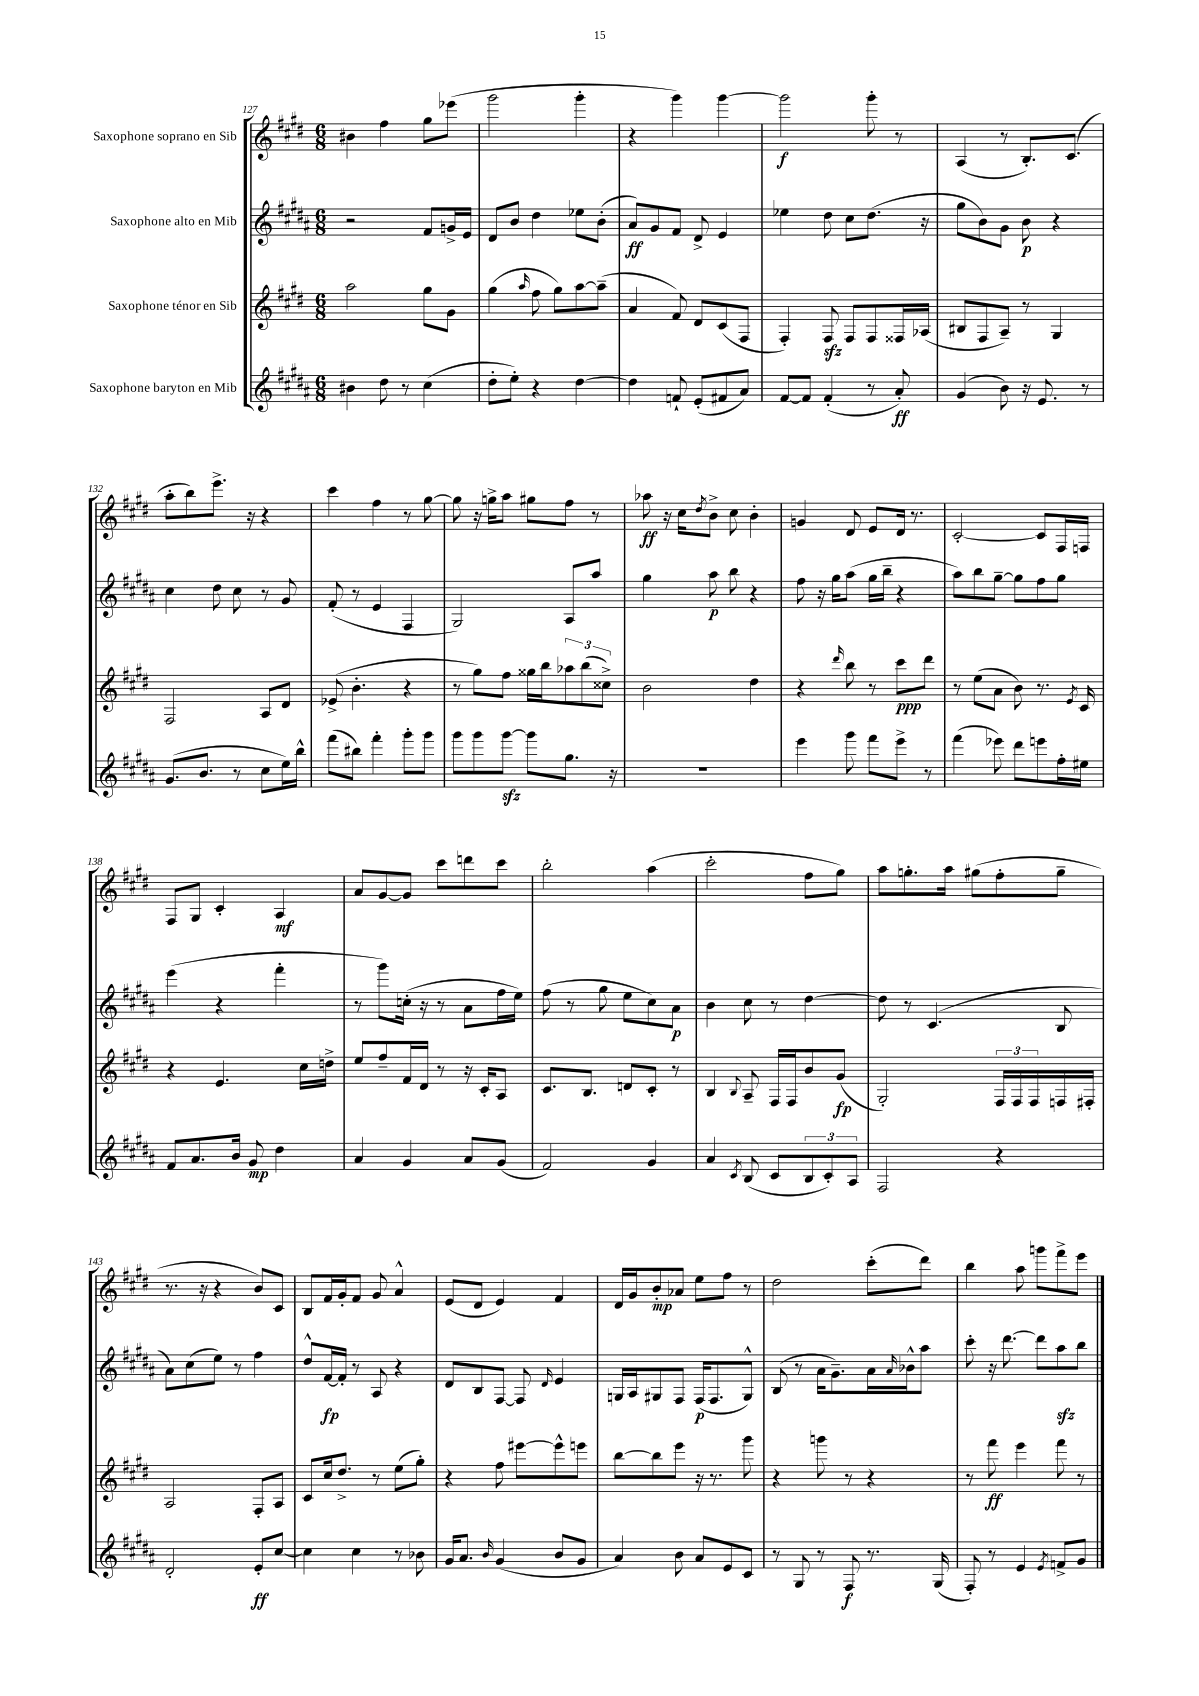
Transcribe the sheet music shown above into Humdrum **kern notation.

**kern	**kern	**kern	**kern
*staff4	*staff3	*staff2	*staff1
*clefG2	*clefG2	*clefG2	*clefG2
*k[f#c#g#d#a#]	*k[f#c#g#d#]	*k[f#c#g#d#a#]	*k[f#c#g#d#]
*M6/8	*M6/8	*M6/8	*M6/8
4b#	2aa	2r	4b#
8dd#	.	.	4ff#
8r	.	.	.
(4cc#	8gg#	8f#	8gg#
.	8g#	16g^	(8eee-
.	.	16e	.
=	=	=	=
8dd#'	(4gg#	8d#	2ggg#
8ee')	.	8b	.
.	16qqaa	.	.
4r	8ff#	4dd#	.
.	8gg#)	.	.
[4dd#	[8aa	8ee-	4ggg#'
.	(8aa~]	(8b'	.
=	=	=	=
4dd#]	4a	8a#)	4r
.	.	8g#	.
8f`	8f#)	8f#	4ggg#)
(8e'	8d#	8d#^	.
8f#	(8c#	4e	[4ggg#
8a#)	8F#	.	.
=	=	=	=
[8f#	4F#')	4ee-	2ggg#]
8f#]	.	.	.
(4f#'	8F#	8dd#	.
.	8F#	8cc#	.
8r	8F#	(8.dd#	8ggg#'
8a#')	16F##	.	8r
.	(16A-	16r	.
=	=	=	=
(4g#	8B#	8gg#	(4A
.	8F#	8b)	.
8b)	8A~)	8g#	8r
16r	8r	8b	8.B')
8.e	.	.	.
.	4G#	4r	.
.	.	.	(8.c#
8r	.	.	.
=	=	=	=
(8.g#	2F#	4cc#	8aa'
.	.	.	8bb)
8.b	.	.	.
.	.	8dd#	8.eee^
8r	.	8cc#	.
.	.	.	16r
8cc#	8A	8r	4r
16ee)	8d#	8g#	.
16bb^^	.	.	.
=	=	=	=
(8fff#	(8e-^	(8f#'	4ccc#
8bb#)	4.b'	8r	.
4fff#'	.	4e	4ff#
8ggg#'	4r	4F#	8r
8ggg#	.	.	[8gg#
=	=	=	=
8ggg#	8r	2G#)	8gg#]
8ggg#	8gg#)	.	16r
.	.	.	16gg^
[8ggg#	8ff#	.	8aa
8ggg#]	16gg##	.	8gg#
.	16bb	.	.
8.gg#	12aa-	8A#	8ff#
.	(12bb	.	.
.	.	8aa#	8r
.	12cc##^)	.	.
16r	.	.	.
=	=	=	=
2.r	2b	4gg#	8aa-
.	.	.	16r
.	.	.	16cc#
.	.	.	8qdd#
.	.	8aa#	8b^
.	.	8bb	8cc#
.	4dd#	4r	4b'
=	=	=	=
4eee	4r	8ff#	4g
.	.	16r	.
.	.	16gg#	.
.	16qqddd#	.	.
8ggg#	8bb	(8aa#	8d#
8fff#	8r	16gg#	8e
.	.	16bb~	.
8eee^	8ccc#	4r	16d#
.	.	.	8.r
8r	8ddd#	.	.
=	=	=	=
(4fff#	8r	8aa#)	[2c#'
.	(8ee	8bb	.
8eee-)	8a	[8gg#~	.
8ddd#	8b)	8gg#]	.
8eee	8.r	8ff#	8c#]
16ff#'	.	8gg#	16F#
.	8qe	.	.
16ee#	16c#	.	16F
=	=	=	=
8f#	4r	(4eee	8F#
8.a#	.	.	8G#
.	4.e	4r	4c#'
16b	.	.	.
8g#	.	.	.
4dd#	.	4fff#'	4A
.	16cc#	.	.
.	16dd^	.	.
=	=	=	=
4a#	8ee	8r	8a
.	8ff#~	8ggg#)	[8g#
4g#	16f#	(16cc'	8g#]
.	16d#	16r	.
.	8r	8r	8ccc#
8a#	16r	8a#	8ddd
.	16c#'	.	.
(8g#	8A	16ff#	8ccc#
.	.	16ee)	.
=	=	=	=
2f#)	8.c#	(8ff#	2bb'
.	.	8r	.
.	8.B	.	.
.	.	8gg#	.
.	8d	8ee	.
4g#	8c#'	8cc#)	(4aa
.	8r	8a#	.
=	=	=	=
4a#	4B	4b	2ccc#'
8qc#	8qqB	.	.
(8B	8A~	8cc#	.
8c#	16F#	8r	.
.	16F#	.	.
12B	8b	[4dd#	8ff#
12c#')	.	.	.
.	(8g#	.	8gg#)
12A#	.	.	.
=	=	=	=
2F#	2G#')	8dd#]	8aa
.	.	8r	8.gg'
.	.	(4.c#	.
.	.	.	16aa
.	.	.	(8gg#
4r	24F#	.	8ff#'
.	24F#	.	.
.	24F#	.	.
.	16F	8B	8gg#~
.	16F#'	.	.
=	=	=	=
2d#'	2A	8a#)	8.r
.	.	(8cc#	.
.	.	.	16r
.	.	8ee)	4r
.	.	8r	.
8e'	8F#'	4ff#	8b)
[8cc#	8A	.	8c#
=	=	=	=
4cc#]	8c#	8dd#^^	8B
.	16cc#	[16f#	16f#
.	8.dd#^	16f#']	16g#'
4cc#	.	8r	8f#
.	8r	8A#	8g#
8r	(8ee	4r	4a^^
8b-	8gg#')	.	.
=	=	=	=
16g#	4r	8d#	(8e
8.a#	.	.	.
.	.	8B	8d#
16qqb	.	.	.
(4g#	8ff#	[8F#	4e)
.	[8eee#	8F#]	.
.	.	16qqd#	.
8b	8eee#^^]	4e	4f#
8g#	8eee	.	.
=	=	=	=
4a#)	[8bb	16G	16d#
.	.	16A#	16g#
.	8bb]	8G#	8b'
8b	8eee	8F#	8a-
8a#	16r	(16F#	8ee
.	8.r	8.F#	.
8e	.	.	8ff#
8c#	8ggg#	8G#^^)	8r
=	=	=	=
8r	4r	(8B	2dd#
8G#	.	8r	.
8r	8ggg	16a#	.
.	.	8.g#~)	.
8F#	8r	.	.
8.r	4r	16a#	(8ccc#'
.	.	16qqa#	.
.	.	16b-^^	.
.	.	8aa#	8ddd#)
(16G#	.	.	.
=	=	=	=
8F#')	8r	8ccc#'	4bb
8r	8fff#	16r	.
.	.	[8.ddd#	.
4e	4eee	.	8aa
.	.	8ddd#]	8ggg
8qe	.	.	.
8f^	8fff#	8aa#	8fff#^
8g#	8r	8bb	8eee
==	==	==	==
*-	*-	*-	*-
